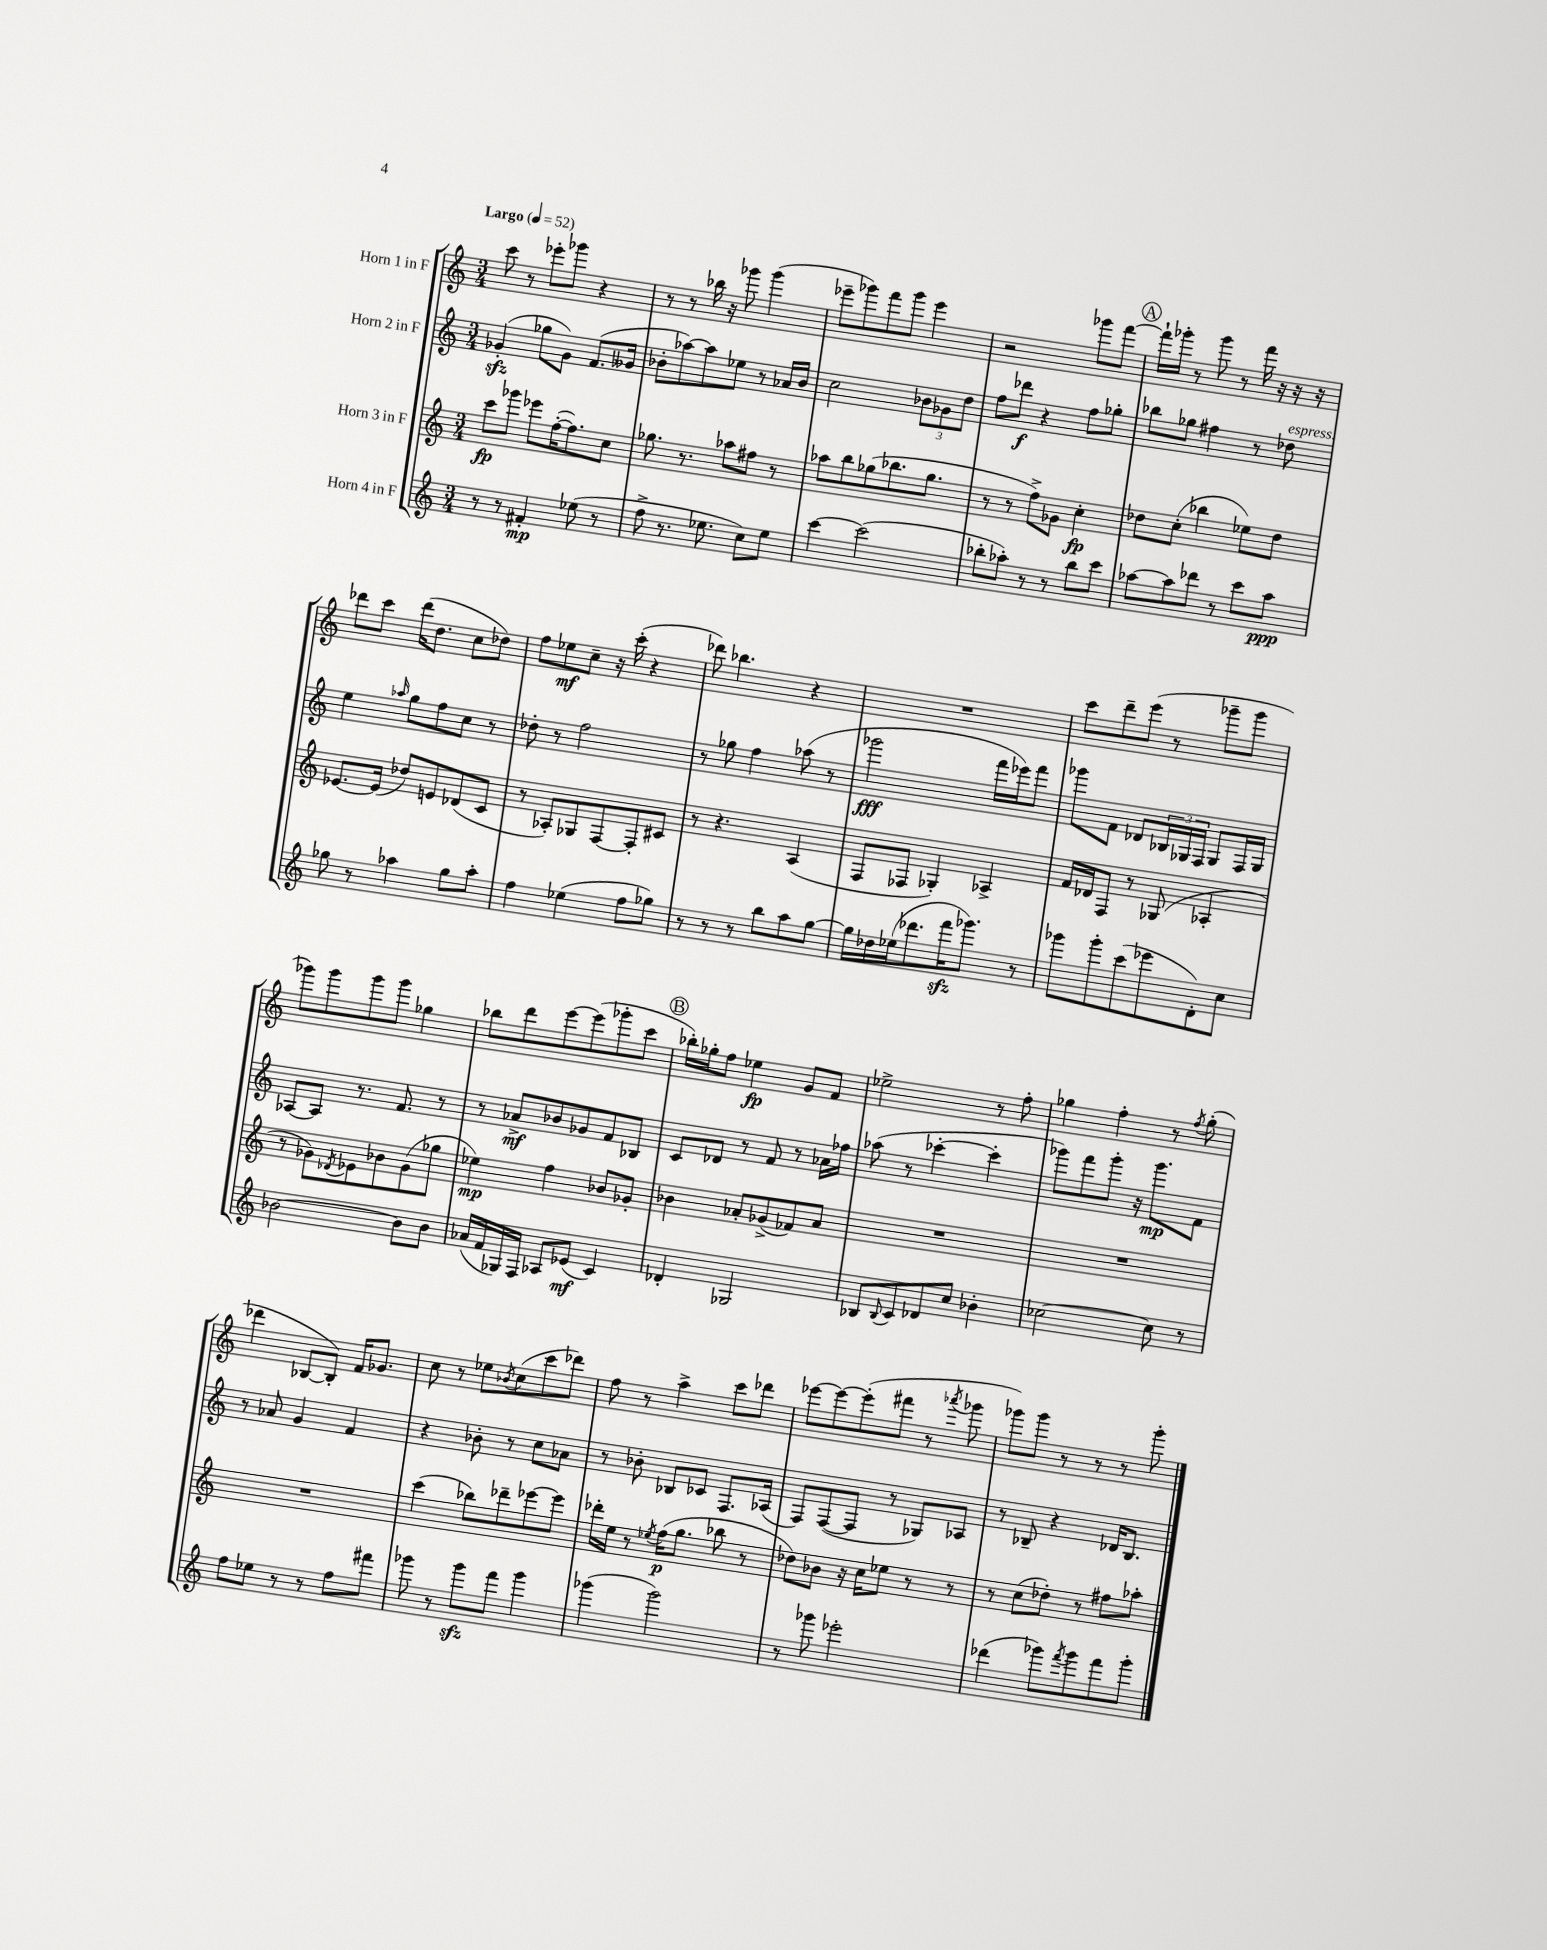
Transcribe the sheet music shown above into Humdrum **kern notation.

**kern	**dynam	**kern	**dynam	**kern	**dynam	**kern	**dynam
*part4	*part4	*part3	*part3	*part2	*part2	*part1	*part1
*staff4	*staff4	*staff3	*staff3	*staff2	*staff2	*staff1	*staff1
*I"Horn 4 in F	*	*I"Horn 3 in F	*	*I"Horn 2 in F	*	*I"Horn 1 in F	*
*clefG2	*	*clefG2	*	*clefG2	*	*clefG2	*
*k[]	*	*k[]	*	*k[]	*	*k[]	*
*M3/4	*	*M3/4	*	*M3/4	*	*M3/4	*
*MM52	*	*MM52	*	*MM52	*	*MM52	*
=1	=1	=1	=1	=1	=1	=1	=1
!	!	!	!	!	!	!LO:TX:a:B:t=Largo	!
8r	.	8ccc\L	fp	(4g-Xzz'/	.	8ccc\	.
8r	.	8ggg-X\J	.	.	.	8r	.
4f#X'/	mp	8eee-X\L	.	8gg-X\L	.	8eee-X'\L	.
.	.	([16ff'\K	.	8g-\J)	.	8ggg-X\J	.
.	.	8.ff\])	.	.	.	.	.
(8ee-X\	.	.	.	(8.f/L	.	4r	.
8r	.	8cc\J	.	.	.	.	.
.	.	.	.	16g--X/Jk	.	.	.
=2	=2	=2	=2	=2	=2	=2	=2
8ff^\	.	8.gg-X\	.	8b-X'\L	.	8r	.
8.r	.	.	.	[8aa-X\)	.	8r	.
.	.	8.r	.	.	.	.	.
.	.	.	.	8aa-\]	.	16bb-X\	.
8.ee-X\	.	.	.	.	.	16r	.
.	.	8aa-X\L	.	8ee-X\J	.	8ggg-X\	.
8cc\L)	.	8ff#X\J	.	8r	.	(4ggg-\	.
8ee-\J	.	8r	.	16a-X/LL	.	.	.
.	.	.	.	16b-/JJ	.	.	.
=3	=3	=3	=3	=3	=3	=3	=3
[4ccc\	.	8aa-X\L	.	2cc\	.	8eee-X~\L	.
.	.	8bb\	.	.	.	8ggg-X\)	.
(2ccc\]	.	(8gg-X\	.	.	.	8fff\	.
.	.	8.bb-X\	.	.	.	8ggg-\J	.
.	.	.	.	12b-X\L	.	4eee-\	.
.	.	8.gg-\J	.	.	.	.	.
.	.	.	.	12g-X\	.	.	.
.	.	.	.	12dd\J	.	.	.
=4	=4	=4	=4	=4	=4	=4	=4
8bb-X'\L	.	8r	.	8ff\L	.	2r	.
8aa-X'\J)	.	8r	.	8ddd-X\J	f	.	.
8r	.	8ff^\L)	.	4r	.	.	.
8r	.	8g-X\J	.	.	.	.	.
8bb-\L	.	4cc'\	fp	8ff\L	.	8ggg-X\L	.
8ccc\J	.	.	.	8gg-X'\J	.	[8fff\J	.
!!LO:REH:place=s1:t=A
=5	=5	=5	=5	=5	=5	=5	=5
[8aa-X\L	.	8dd-X\L	.	8bb-X\L	.	16fff`\LL]	.
.	.	.	.	.	.	16ggg-X'\JJ	.
8aa-\]	.	(8cc'\J	.	8gg-X\J	.	8r	.
8ddd-X\J	.	4bb-X\	.	4ff#X\	.	8ggg-\	.
8r	.	.	.	.	.	8r	.
8ccc\L	.	8ee-X\L)	.	8r	.	16fff\	.
.	.	.	.	.	.	16r	.
!	!	!	!	!LO:TX:a:i:t=espress.	!	!	!
8aa-\J	ppp	8dd-\J	.	8dd-X\	.	16r	.
.	.	.	.	.	.	16r	.
!!LO:LB:g=z
=6	=6	=6	=6	=6	=6	=6	=6
8gg-X\	.	[8.e-X/L	.	4ee\	.	8ddd-X\L	.
8r	.	.	.	.	.	8ccc\J	.
.	.	(16e-/Jk]	.	.	.	.	.
.	.	.	.	16qqaa-X/	.	.	.
4aa-X\	.	8dd-X/L)	.	8gg\L	.	(16ddd-\KL	.
.	.	.	.	.	.	8.dd\J	.
.	.	8en/	.	8ff\	.	.	.
8gg-\L	.	(8d-X/	.	8cc\J	.	8cc\L	.
8aa-'\J	.	8c/J	.	8r	.	8dd-X\J)	.
=7	=7	=7	=7	=7	=7	=7	=7
4ff\	.	8r	.	8dd-X'\	.	8ff\L	.
.	.	8A-X'/L)	.	8r	.	8ee-X\	mf
(4ee-X\	.	8G-X/	.	2ff\	.	8cc~\J	.
.	.	[8F/	.	.	.	16r	.
.	.	.	.	.	.	(16ccc'\	.
8ff\L	.	8F'/]	.	.	.	4r	.
8gg-X\J)	.	8c#X/J	.	.	.	.	.
=8	=8	=8	=8	=8	=8	=8	=8
8r	.	8r	.	8r	.	8ddd-X\)	.
8r	.	4.r	.	8gg-X\	.	4.bb-X\	.
8r	.	.	.	4ff\	.	.	.
8bb\L	.	.	.	.	.	.	.
8aa\	.	(4A/	.	(8aa-X\	.	4r	.
[8gg\J	.	.	.	8r	.	.	.
=9	=9	=9	=9	=9	=9	=9	=9
16gg\LL]	.	8F/L	.	2ggg-X\	fff	2.r	.
16dd-X\	.	.	.	.	.	.	.
(16ee-X\J	.	8F-X/J	.	.	.	.	.
8.ddd-X\	.	.	.	.	.	.	.
.	.	4G-X'/)	.	.	.	.	.
16fffzz\K	.	.	.	.	.	.	.
8.ggg-X\J)	.	.	.	.	.	.	.
.	.	4A-X^/	.	16fff\LL	.	.	.
.	.	.	.	16eee-X\J)	.	.	.
8r	.	.	.	8fff\J	.	.	.
=10	=10	=10	=10	=10	=10	=10	=10
8ggg-X\L	.	16f/LL	.	8ggg-X\L	.	8ccc\L	.
.	.	16d-X/J	.	.	.	.	.
8ggg-'\	.	8F/J	.	8f\J	.	8ddd~\	.
(8ccc\	.	8r	.	8d-X/L	.	(8eee\J	.
8eee-X\	.	(8G-X/	.	24B-X/L	.	8r	.
.	.	.	.	24G-X/	.	.	.
.	.	.	.	24F/JJ	.	.	.
8d'\)	.	4A-X'/	.	8G-/L	.	8ggg-X~\L	.
8cc\J	.	.	.	16F/L	.	8ggg-\J	.
.	.	.	.	16G-/JJ	.	.	.
!!LO:LB:g=z
=11	=11	=11	=11	=11	=11	=11	=11
[2b-X\	.	8r	.	[8A-X/L	.	8ggg-X\L)	.
.	.	8g-X\L)	.	8A-/J]	.	8ggg-\	.
.	.	8qd-X/	.	.	.	.	.
.	.	8e-X\	.	8.r	.	8ggg-\	.
.	.	8b-X\	.	.	.	8ggg-\J	.
.	.	.	.	8.f/	.	.	.
8b-\L]	.	(8g-\	.	.	.	4gg-X\	.
8b-\J	.	8gg-X\J	.	8r	.	.	.
=12	=12	=12	=12	=12	=12	=12	=12
(16a-X/LL	.	4ee-X\)	mp	8r	.	8bb-X\L	.
16f/	.	.	.	.	.	.	.
16G-X/)	.	.	.	8a-X^/L	mf	8ddd\	.
16F/JJ	.	.	.	.	.	.	.
8A-X/L	.	4ff\	.	8b-X/	.	[8eee\	.
(8e-X/J	mf	.	.	8g-X/	.	(8eee\]	.
4c/)	.	8b-X/L	.	8f/	.	8ggg-X'\	.
.	.	8g-X'/J	.	8B-X/J	.	8ccc\J	.
!!LO:REH:place=s1:t=B
=13	=13	=13	=13	=13	=13	=13	=13
4d-X'/	.	4b-X\	.	8c/L	.	16bb-X'\LL)	.
.	.	.	.	.	.	16gg-X'\J	.
.	.	.	.	8d-X/J	.	8ff\J	.
2G-X/	.	8a-X'/L	.	8r	.	4ee-X\	fp
.	.	(8g-X^/	.	8f/	.	.	.
.	.	8f-X/)	.	8r	.	8g/L	.
.	.	8a-/J	.	16a-X\LL	.	8f/J	.
.	.	.	.	16ff-X\JJ	.	.	.
=14	=14	=14	=14	=14	=14	=14	=14
8B-X/L	.	2.r	.	(8aa-X\	.	2ee-X^\	.
8qqB-/	.	.	.	.	.	.	.
8c/	.	.	.	8r	.	.	.
8d-X/	.	.	.	[4ccc-X'\	.	.	.
8cc/J	.	.	.	.	.	.	.
4b-X'\	.	.	.	4ccc-'\]	.	8r	.
.	.	.	.	.	.	8ff'\	.
=15	=15	=15	=15	=15	=15	=15	=15
[2cc-X\	.	2.r	.	8ggg-X\L)	.	4gg-X\	.
.	.	.	.	8fff\	.	.	.
.	.	.	.	8ggg-'\J	.	4ff'\	.
.	.	.	.	16r	.	.	.
.	.	.	.	8.ggg-\L	mp	.	.
8cc-\]	.	.	.	.	.	8r	.
.	.	.	.	.	.	8qff/	.
8r	.	.	.	8f\J	.	(8gg-'\	.
!!LO:LB:g=z
=16	=16	=16	=16	=16	=16	=16	=16
8ff\L	.	2.r	.	8r	.	4ddd-X\	.
8ee-X\J	.	.	.	8a-X/	.	.	.
8r	.	.	.	4g/	.	[8B-X/L	.
8r	.	.	.	.	.	8B-'/J])	.
8ff\L	.	.	.	4f/	.	16f/KL	.
.	.	.	.	.	.	8.g-X/J	.
8fff#X\J	.	.	.	.	.	.	.
=17	=17	=17	=17	=17	=17	=17	=17
8ggg-X\	.	(4ccc\	.	4r	.	8cc\	.
8r	.	.	.	.	.	8r	.
8ggg-zz\L	.	8bb-X\L)	.	8b-X'\	.	8ee-X\L	.
.	.	.	.	.	.	8qb-X/	.
8fff\J	.	8ddd-X~\	.	8r	.	(8cc\	.
4ggg-\	.	[8eee-X\	.	8cc\L	.	8ccc\	.
.	.	8eee-\J]	.	8a-X\J	.	8ddd-X\J)	.
=18	=18	=18	=18	=18	=18	=18	=18
(4ggg-X\	.	16ddd-X'\LL	.	8r	.	8ff\	.
.	.	16ee\JJ	.	.	.	.	.
.	.	8r	.	8b-X'\	.	8r	.
.	.	8qee-X/	.	.	.	.	.
2ggg-\)	.	(16ff\KL	p	8B-X/L	.	4aa^\	.
.	.	8.gg\J	.	.	.	.	.
.	.	.	.	8c-X/J	.	.	.
.	.	8bb-X\	.	8.F/L	.	8ccc\L	.
.	.	8r	.	.	.	8ddd-X\J	.
.	.	.	.	(16A-X/Jk	.	.	.
=19	=19	=19	=19	=19	=19	=19	=19
8r	.	8dd-X\L)	.	8F/L)	.	[8eee-X\L	.
8ggg-X\	.	8b-X\J	.	([8F/	.	8eee-\_	.
2eee-X'\	.	16r	.	8F/J]	.	(8eee-'\]	.
.	.	16cc\KL	.	.	.	.	.
.	.	8ee-X\J	.	8r	.	8fff#X\J	.
.	.	8r	.	8G-X/L)	.	8r	.
.	.	.	.	.	.	8qaaa-X/	.
.	.	8r	.	8A-X/J	.	8ggg-X\	.
=20	=20	=20	=20	=20	=20	=20	=20
(4ddd-X\	.	8r	.	8r	.	8ggg-X\L)	.
.	.	(8cc\L	.	8B-X~/	.	8ggg-\J	.
8ggg-X\L)	.	8dd-X'\J)	.	4r	.	8r	.
8qfff/	.	.	.	.	.	.	.
8ggg-\	.	8r	.	.	.	8r	.
8fff\	.	8ff#X\L	.	16d-X/KL	.	8r	.
.	.	.	.	8.B-/J	.	.	.
8ggg-'\J	.	8aa-X'\J	.	.	.	8ggg-'\	.
==	==	==	==	==	==	==	==
*-	*-	*-	*-	*-	*-	*-	*-
